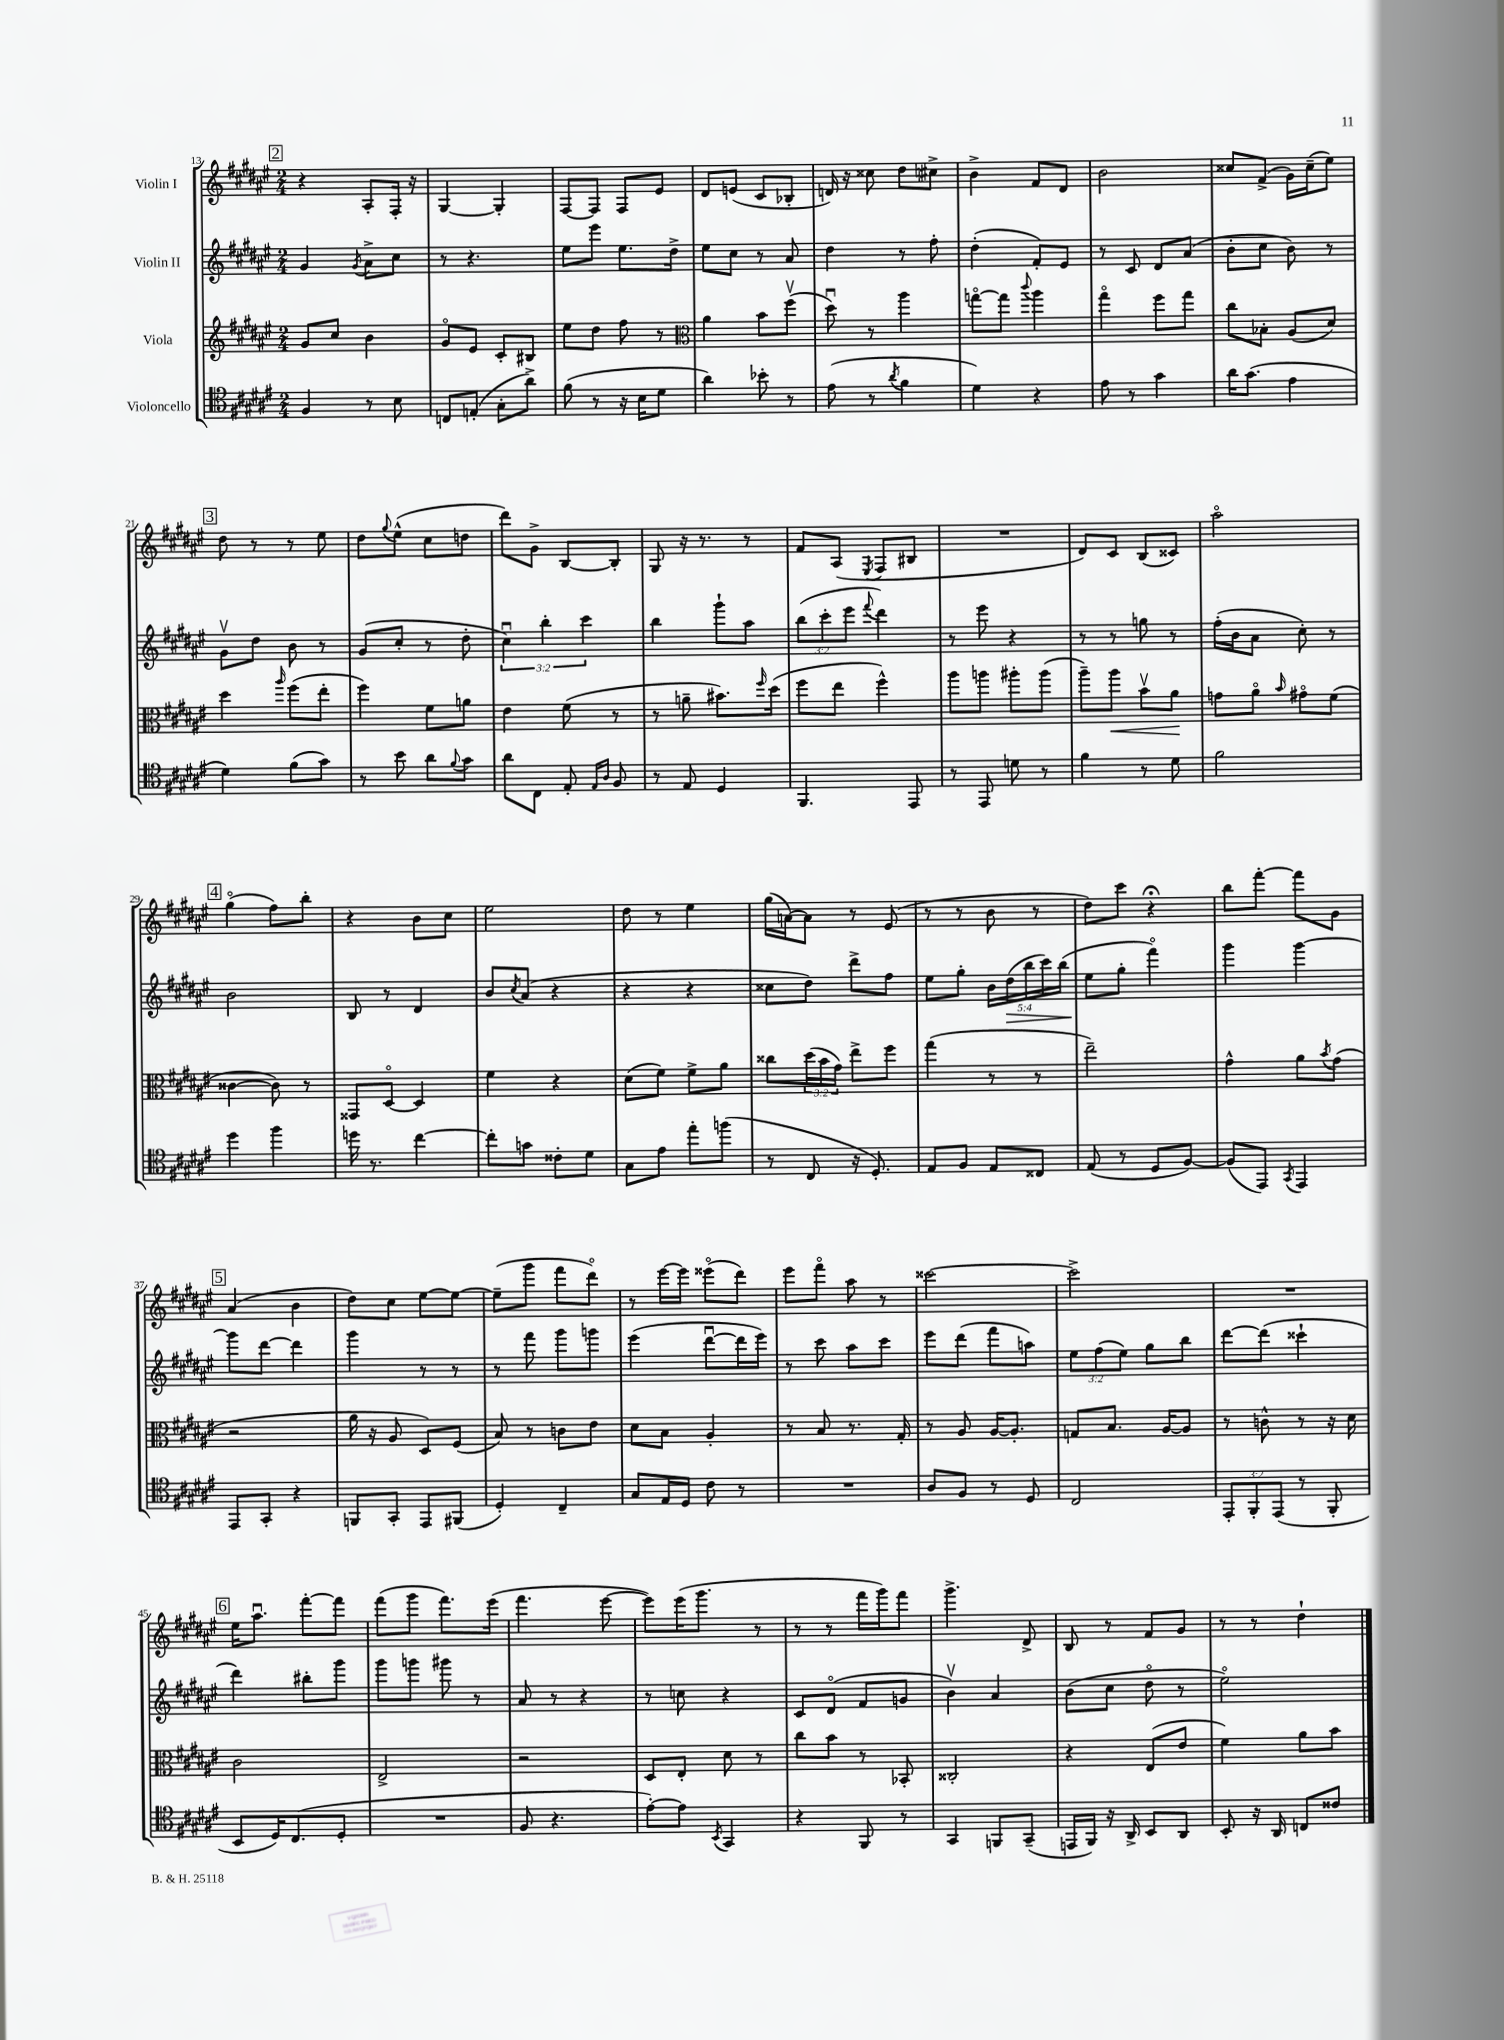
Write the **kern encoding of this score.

**kern	**kern	**dynam	**kern	**dynam	**kern
*part4	*part3	*part3	*part2	*part2	*part1
*staff4	*staff3	*staff3	*staff2	*staff2	*staff1
*I"Violoncello	*I"Viola	*	*I"Violin II	*	*I"Violin I
*clefC4	*clefG2	*	*clefG2	*	*clefG2
*k[f#c#g#d#a#e#]	*k[f#c#g#d#a#e#]	*	*k[f#c#g#d#a#e#]	*	*k[f#c#g#d#a#e#]
*M2/4	*M2/4	*	*M2/4	*	*M2/4
!!LO:REH:place=s1:t=2
=13	=13	=13	=13	=13	=13
4F#/	8g#/L	.	4g#/	.	4r
.	8cc#/J	.	.	.	.
.	.	.	8qg#/	.	.
8r	4b\	.	8a#^\L	.	8A#'/L
8B\	.	.	8cc#\J	.	16F#'/Jk
.	.	.	.	.	16r
=14	=14	=14	=14	=14	=14
8Cn/L	8g#/L	.	8r	.	[4G#/
(8En'/J	8e#/J	.	4.r	.	.
8G#'\L	8c#'/L	.	.	.	4G#'/]
8a#^\J)	8B#X/J	.	.	.	.
=15	=15	=15	=15	=15	=15
(8f#\	8ee#\L	.	8ee#\L	.	[8F#/L
8r	8dd#\J	.	8eee#\J	.	8F#/J]
16r	8ff#\	.	8.ee#\L	.	8F#/L
16B\KL	.	.	.	.	.
8d#\J	8r	.	.	.	8e#/J
.	.	.	16dd#^\Jk	.	.
=16	=16	=16	=16	=16	=16
*	*clefC3	*	*	*	*
4a#\)	4a#\	.	8ee#\L	.	8d#/L
.	.	.	8cc#\J	.	(8en/J
8b-X'\	8b\L	.	8r	.	8c#/L
8r	(8ff#v\J	.	8a#/	.	8B-X'/J
=17	=17	=17	=17	=17	=17
(8e#\	8dd#u\)	.	4dd#\	.	16dn/)
.	.	.	.	.	16r
8r	8r	.	.	.	8cc##X\
8qa#/	.	.	.	.	.
4f#\	4aa#\	.	8r	.	8dd#\L
.	.	.	8ff#'\	.	8cc#X^\J
=18	=18	=18	=18	=18	=18
4d#\)	[8ggn\L	.	(4dd#'\	.	4b^\
.	8gg\J]	.	.	.	.
.	8qqccc#/	.	.	.	.
4r	4aa#\	.	8f#'/L)	.	8f#/L
.	.	.	8e#/J	.	8d#/J
=19	=19	=19	=19	=19	=19
8e#\	4gg#\	.	8r	.	2b\
8r	.	.	8c#/	.	.
4g#\	8ff#\L	.	8d#/L	.	.
.	8gg#\J	.	(8a#/J	.	.
=20	=20	=20	=20	=20	=20
16a#\KL	8cc#\L	.	8b'\L	.	8cc##X/L
(8.g#\J	.	.	.	.	.
.	8B-X'\J	.	8cc#\J	.	(8f#^/J
4e#\	(8A#/L	.	8b\)	.	16g#\LL)
.	.	.	.	.	(16cc##~\J
.	8d#/J)	.	8r	.	8ee#\J)
!!LO:LB:g=z
!!LO:REH:place=s1:t=3
=21	=21	=21	=21	=21	=21
4d#\)	4dd#\	.	8g#v\L	.	8dd#\
.	.	.	8dd#\J	.	8r
.	16qqaa#/	.	.	.	.
(8f#\L	(8ff#\L	.	8b\	.	8r
8g#\J)	8ee#'\J	.	8r	.	8ee#\
=22	=22	=22	=22	=22	=22
8r	4ff#\)	.	(8g#/L	.	8dd#\L
.	.	.	.	.	8qqgg#/
8b\	.	.	8cc#'/J	.	(8ee#^^\J
8a#\L	8f#\L	.	8r	.	8cc#\L
8qqf#/	.	.	.	.	.
8g#\J	8an\J	.	8dd#'\	.	8ddn\J
=23	=23	=23	=23	=23	=23
8a#\L	4e#\	.	6cc#u\)	.	8ddd#\L)
8C#\J	.	.	.	.	8g#^\J
.	.	.	6bb'\	.	.
8E#'/	(8f#\	.	.	.	[8B/L
.	.	.	6ccc#\	.	.
16qqE#/LL	.	.	.	.	.
16qqA#/JJ	.	.	.	.	.
8F#/	8r	.	.	.	8B'/J]
=24	=24	=24	=24	=24	=24
8r	8r	.	4bb\	.	8G#/
8E#/	8an~\	.	.	.	16r
.	.	.	.	.	8.r
4D#/	8.b#X\L)	.	8ggg#`\L	.	.
.	.	.	8aa#\J	.	8r
.	16qqff#/	.	.	.	.
.	(16dd#\Jk	.	.	.	.
=25	=25	=25	=25	=25	=25
4.FF#/	8ff#\L	.	(12bb\L	.	8f#/L
.	.	.	12ccc#'\	.	.
.	8ee#\J	.	.	.	(8A#/J
.	.	.	12eee#\J	.	.
.	.	.	8qqfff#/	.	8qE#/
.	4ff#^^\)	.	4ddd#\)	.	8F#/L
8EE#/	.	.	.	.	8B#X/J
=26	=26	=26	=26	=26	=26
8r	8aa#\L	.	8r	.	2r
8EE#/	8aan\J	.	8eee#\	.	.
8dn\	8aa#X'\L	.	4r	.	.
8r	(8aa#\J	.	.	.	.
=27	=27	=27	=27	=27	=27
4f#\	8aa#~\L)	.	8r	.	8d#/L)
!	!	!LO:HP:b	!	!	!
.	8aa#\J	<	8r	.	8c#/J
8r	8bv\L	.	8ggn\	.	(8B/L
8d#\	8a#\J	.	8r	.	8c##X/J)
.	.	[	.	.	.
=28	=28	=28	=28	=28	=28
2f#\	8gn\L	.	(16ff#'\LL	.	2aa#\
.	.	.	16b\J	.	.
.	8a#\J	.	8a#\J	.	.
.	16qqb/	.	.	.	.
.	8g#X\L	.	8cc#'\)	.	.
.	(8f#\J	.	8r	.	.
!!LO:LB:g=z
!!LO:REH:place=s1:t=4
=29	=29	=29	=29	=29	=29
4dd#\	[4c##X\	.	2b\	.	(4gg#\
4ff#\	8c##\])	.	.	.	8ff#\L)
.	8r	.	.	.	8bb'\J
=30	=30	=30	=30	=30	=30
16ddn\	8GG##X/L	.	8B/	.	4r
8.r	.	.	.	.	.
.	[8D#/J	.	8r	.	.
[4cc#\	4D#/]	.	4d#/	.	8b\L
.	.	.	.	.	8cc#\J
=31	=31	=31	=31	=31	=31
8cc#'\L]	4f#\	.	8b/L	.	2ee#\
.	.	.	8qcc#/	.	.
8gn\J	.	.	(8a#/J	.	.
8c##X'\L	4r	.	4r	.	.
8d#\J	.	.	.	.	.
=32	=32	=32	=32	=32	=32
8G#\L	(8d#\L	.	4r	.	8dd#\
8e#\J	8f#\J)	.	.	.	8r
8ee#'\L	8f#^\L	.	4r	.	4ee#\
(8ffn\J	8a#\J	.	.	.	.
=33	=33	=33	=33	=33	=33
8r	8cc##X\L	.	8cc##X\L	.	(16gg#\LL
.	.	.	.	.	[16an\J)
8C#/	(24dd#\L	.	8dd#\J)	.	8a\J]
.	24b\	.	.	.	.
.	24g#\JJ)	.	.	.	.
16r	8ee#^\L	.	8ddd#^\L	.	8r
8.D#'/)	.	.	.	.	.
.	8ff#\J	.	8ff#\J	.	(8e#/
=34	=34	=34	=34	=34	=34
8E#/L	(4gg#\	.	8ee#\L	.	8r
8F#/J	.	.	8gg#'\J	.	8r
8E#/L	8r	.	20b\LL	.	8b\
!	!	!	!	!LO:HP:b	!
.	.	.	(20dd#\	>	.
.	.	.	20bb\	.	.
8C##X/J	8r	.	.	.	8r
.	.	.	20ccc#\)	.	.
.	.	.	(20bb\JJ	.	.
=35	=35	=35	=35	=35	=35
(8E#/	2ee#~\)	.	8ee#\L	.	8dd#\L)
8r	.	.	8gg#'\J	]	8ccc#\J
8D#/L	.	.	4fff#\)	.	4r;<
[8F#/J)	.	.	.	.	.
=36	=36	=36	=36	=36	=36
(8F#/L]	4g#^^\	.	4ggg#\	.	8bb\L
8EE#/J)	.	.	.	.	[8fff#'\J
8qGG#/	.	.	.	.	.
4EE#/	8a#\L	.	[4ggg#\	.	8fff#\L]
.	8qb/	.	.	.	.
.	(8g#\J	.	.	.	8g#\J
!!LO:LB:g=z
!!LO:REH:place=s1:t=5
=37	=37	=37	=37	=37	=37
8EE#/L	2r	.	8ggg#\L]	.	(4a#/
8GG#'/J	.	.	[8ddd#\J	.	.
4r	.	.	4ddd#\]	.	4b\
=38	=38	=38	=38	=38	=38
8FFn/L	16a#\	.	4ggg#\	.	8dd#\L)
.	16r	.	.	.	.
8GG#'/J	8A#/	.	.	.	8cc#\J
8EE#/L	8D#/L)	.	8r	.	[8ee#\L
(8FF#X/J	(8F#/J	.	8r	.	8ee#\J_
=39	=39	=39	=39	=39	=39
4D#'/)	8B/)	.	8r	.	(8ee#~\L]
.	8r	.	8fff#\	.	8ggg#\J
4C#~/	8cn\L	.	8ggg#\L	.	8fff#\L
.	8e#\J	.	8gggn\J	.	8ddd#\J)
=40	=40	=40	=40	=40	=40
8G#/L	8d#\L	.	(4eee#\	.	8r
16E#/L	8B\J	.	.	.	[16eee#\LL
16D#/JJ	.	.	.	.	16eee#\JJ]
8c#\	4A#'/	.	[8ddd#u\L	.	(8eee##X\L
8r	.	.	16ddd#\L]	.	8ddd#\J)
.	.	.	16eee#\JJ)	.	.
=41	=41	=41	=41	=41	=41
2r	8r	.	8r	.	8eee#\L
.	8B/	.	8ccc#\	.	8fff#\J
.	8.r	.	8aa#\L	.	8aa#\
.	.	.	8ccc#\J	.	8r
.	16G#'/	.	.	.	.
=42	=42	=42	=42	=42	=42
8A#/L	8r	.	8eee#\L	.	[2ccc##X\
8F#/J	8A#/	.	(8ddd#\J	.	.
8r	[16A#/KL	.	8fff#\L	.	.
.	8.A#'/J]	.	.	.	.
8D#/	.	.	8aan\J)	.	.
=43	=43	=43	=43	=43	=43
2C#/	8Gn/L	.	12ee#\L	.	2ccc##^\]
.	.	.	(12ff#\	.	.
.	8.B/J	.	.	.	.
.	.	.	12ee#\J)	.	.
.	.	.	8gg#\L	.	.
.	[16A#/KL	.	.	.	.
.	8A#/J]	.	8bb\J	.	.
=44	=44	=44	=44	=44	=44
12EE#'/L	8r	.	[8ddd#\L	.	2r
12FF#'/	.	.	.	.	.
.	8cn^^\	.	(8ddd#\J]	.	.
(12EE#/J	.	.	.	.	.
8r	8r	.	4ccc##X`\	.	.
8FF#'/	16r	.	.	.	.
.	16d#\	.	.	.	.
!!LO:LB:g=z
!!LO:REH:place=s1:t=6
=45	=45	=45	=45	=45	=45
8BB/L	2c#\	.	4ddd#\)	.	16ee#\KL
.	.	.	.	.	8.aa#u\J
16D#/K)	.	.	.	.	.
(8.C#/	.	.	.	.	.
.	.	.	8bb#X'\L	.	[8fff#'\L
8D#'/J	.	.	8ggg#\J	.	8fff#\J]
=46	=46	=46	=46	=46	=46
2r	2E#^/	.	8ggg#\L	.	(8fff#\L
.	.	.	8gggn\J	.	8ggg#\J
.	.	.	8ggg#X\	.	8.fff#\L)
.	.	.	8r	.	.
.	.	.	.	.	(16eee#\Jk
=47	=47	=47	=47	=47	=47
8F#/	2r	.	8a#/	.	4.fff#\
4.r	.	.	8r	.	.
.	.	.	4r	.	.
.	.	.	.	.	[8eee#\
=48	=48	=48	=48	=48	=48
[8e#'\L)	8D#/L	.	8r	.	8eee#\L])
8e#\J]	8E#'/J	.	8ccn\	.	(16eee#\K
.	.	.	.	.	8.ggg#\J
8qBB/	.	.	.	.	.
4GG#/	8d#\	.	4r	.	.
.	8r	.	.	.	8r
=49	=49	=49	=49	=49	=49
4r	8cc#\L	.	8c#/L	.	8r
.	8b\J	.	(8d#/J	.	8r
8FF#/	8r	.	8f#/L	.	16fff#\LL
.	.	.	.	.	16ggg#\J)
8r	8BB-X'/	.	8gn/J	.	8fff#\J
=50	=50	=50	=50	=50	=50
4GG#/	2C##X'/	.	4bv\)	.	4.ggg#^\
8FFn/L	.	.	4a#/	.	.
(8GG#~/J	.	.	.	.	8d#^/
=51	=51	=51	=51	=51	=51
16EEn/LL	4r	.	(8b\L	.	8B/
16FF#/JJ)	.	.	.	.	.
16r	.	.	8cc#\J	.	8r
16AA#^/	.	.	.	.	.
8BB/L	(8E#/L	.	8dd#\	.	8f#/L
8AA#/J	8e#/J	.	8r	.	8g#/J
=52	=52	=52	=52	=52	=52
8BB'/	4f#\)	.	2ee#\)	.	8r
16r	.	.	.	.	8r
16AA#/	.	.	.	.	.
8Cn/L	8a#\L	.	.	.	4dd#`\
8c##X/J	8b\J	.	.	.	.
==	==	==	==	==	==
*-	*-	*-	*-	*-	*-
